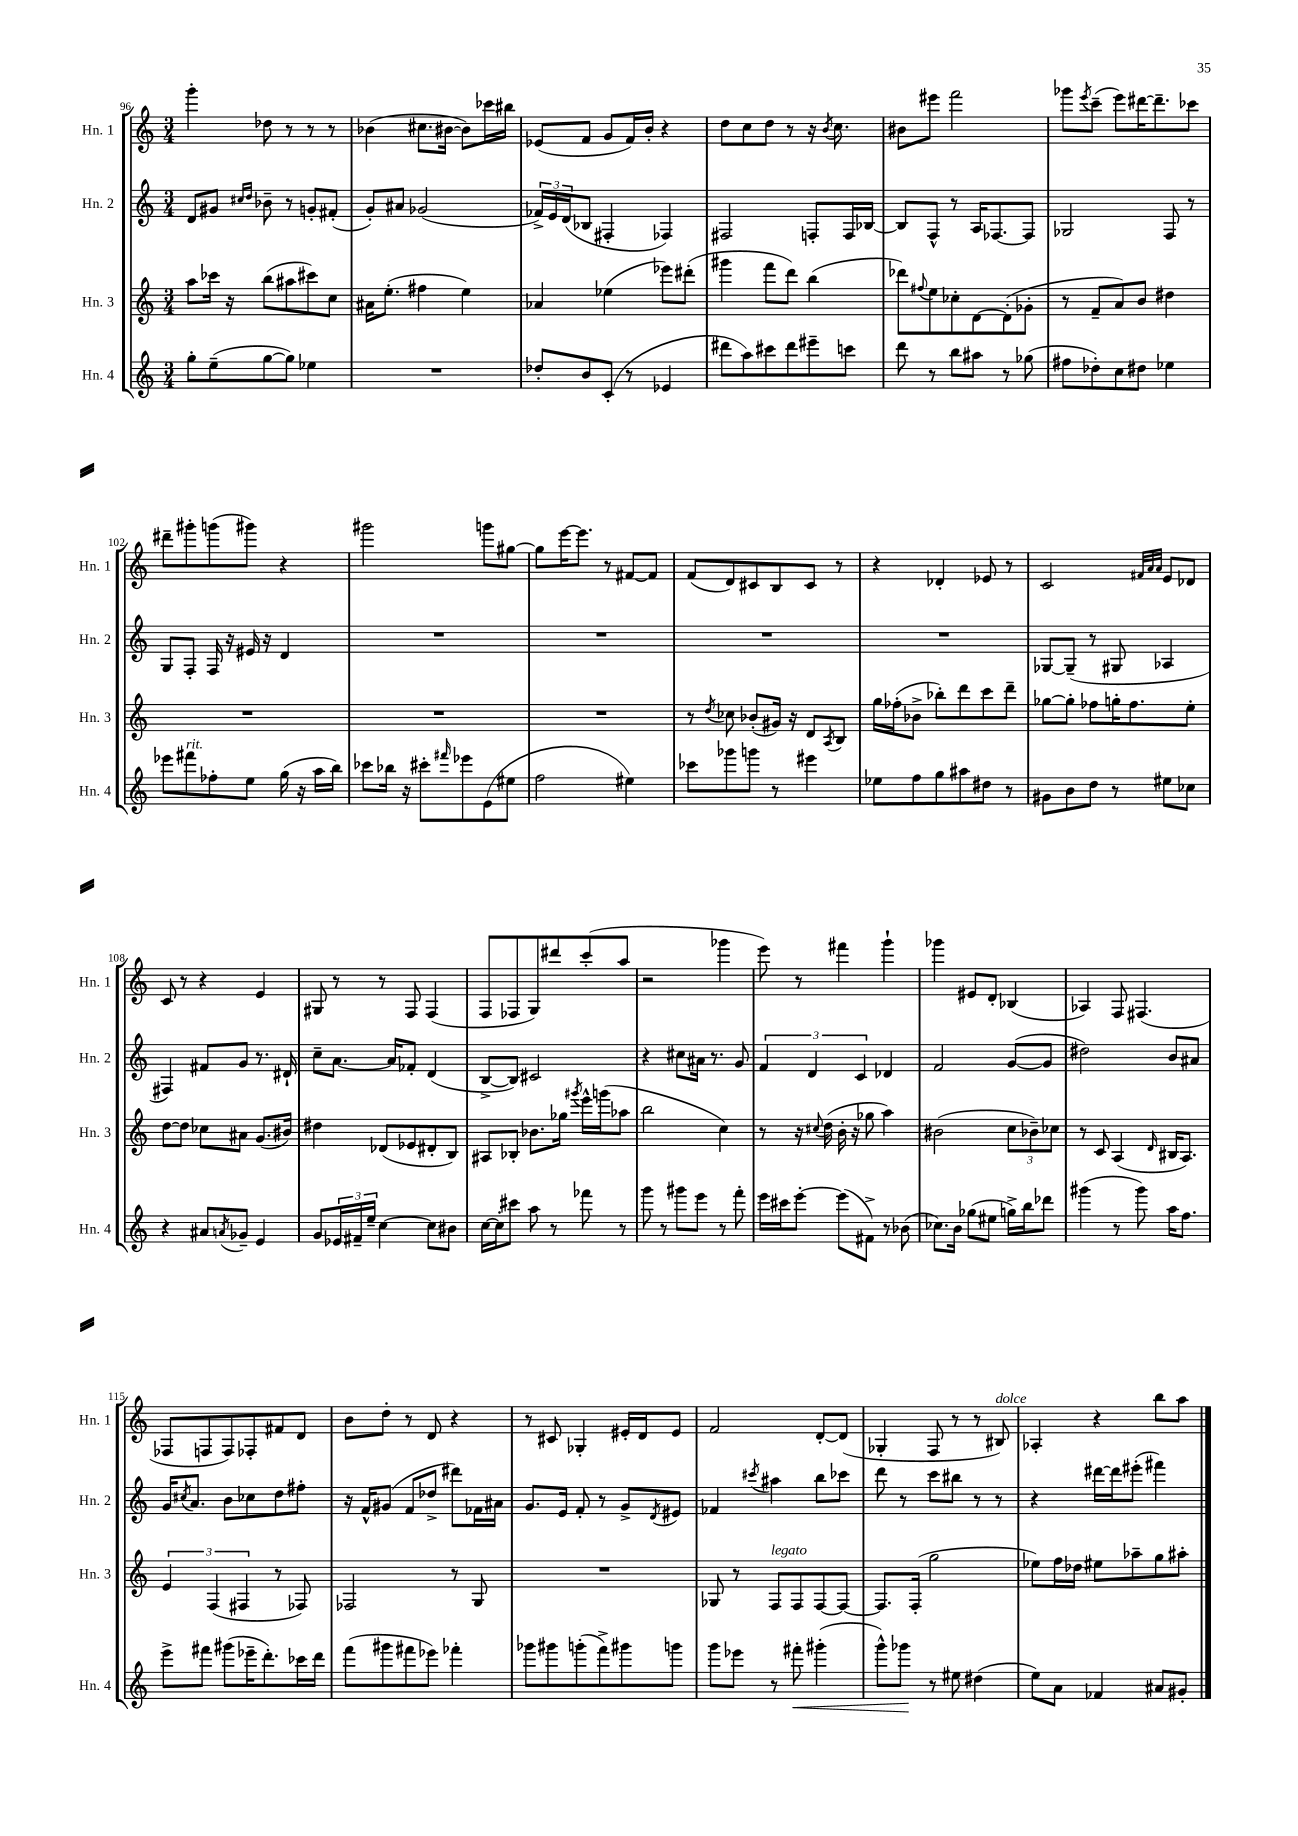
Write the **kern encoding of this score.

**kern	**dynam	**kern	**kern	**kern
*part4	*part4	*part3	*part2	*part1
*staff4	*staff4	*staff3	*staff2	*staff1
*I"Hn. 4	*	*I"Hn. 3	*I"Hn. 2	*I"Hn. 1
*I'Hn. 4	*	*I'Hn. 3	*I'Hn. 2	*I'Hn. 1
*clefG2	*	*clefG2	*clefG2	*clefG2
*k[]	*	*k[]	*k[]	*k[]
*M3/4	*	*M3/4	*M3/4	*M3/4
=96	=96	=96	=96	=96
8gg'\L	.	8aa\L	8d/L	4ggg'\
(8ee~\	.	16ccc-X\Jk	8g#X/J	.
.	.	16r	.	.
.	.	.	16qqcc#X/LL	.
.	.	.	16qqdd/JJ	.
[8gg\	.	(8bb\L	8b-X~\	8dd-X\
8gg\J])	.	8aa#X\	8r	8r
4ee-X\	.	8ccc#X\)	8gn'/L	8r
.	.	8cc\J	(8f#X'/J	8r
=97	=97	=97	=97	=97
2.r	.	16a#X\KL	8g'/L)	(4b-X\
.	.	(8.ee'\J	.	.
.	.	.	8a#X/J	.
.	.	4ff#X\	(2g-X/	8.cc#X\L
.	.	.	.	[16b#X\Jk
.	.	4ee\)	.	8b#\L])
.	.	.	.	16ccc-X\L
.	.	.	.	16bb#X\JJ
=98	=98	=98	=98	=98
8dd-X'/L	.	4a-X/	24f-X^/LL)	(8e-X/L
.	.	.	24e/	.
.	.	.	(24d/J	.
8b/	.	.	8B-X/J	8f/J
(8c'/J	.	(4ee-X\	4F#X'/	8g/L
8r	.	.	.	16f/L)
.	.	.	.	16b'/JJ
4e-X/	.	8eee-X\L)	4F-X/)	4r
.	.	(8ddd#X'\J	.	.
=99	=99	=99	=99	=99
8ddd#X\L	.	4ggg#X\	2F#X/	8dd\L
8aa\)	.	.	.	8cc\
8ccc#X\	.	8fff\L	.	8dd\J
8ddd#\	.	8ddd\J)	.	8r
8eee#X~\	.	(4bb\	8Fn'/L	16r
.	.	.	.	8qb/
.	.	.	.	8.cc\
8cccn\J	.	.	16F/L	.
.	.	.	[16B-X/JJ	.
=100	=100	=100	=100	=100
8ddd\	.	8ddd-X\L)	8B-/L]	8b#X\L
.	.	8qqff#X/	.	.
8r	.	8ee\	8F^^/J	8eee#X\J
8bb\L	.	8cc-X'\	8r	2fff\
8aa#X\J	.	[8d\	16A/KL	.
.	.	.	[8.F-X/	.
8r	.	(8d'\]	.	.
(8gg-X\	.	8g-X'\J	8F-/J]	.
=101	=101	=101	=101	=101
8ff#X\L	.	8r	2G-X/	8ggg-X\L
.	.	.	.	8qeee/
8dd-X'\)	.	8f~/L	.	(8ccc~\J
8cc\	.	8a/)	.	8eee\L)
8dd#X\J	.	8b/J	.	[16ddd#X\K
.	.	.	.	8.ddd#~\]
4ee-X\	.	4dd#X\	8F/	.
.	.	.	8r	8ccc-X\J
!!LO:LB:g=z
=102	=102	=102	=102	=102
8eee-X\L	.	2.r	8G/L	8ddd#X~\L
!LO:TX:a:i:t=rit.	!	!	!	!
8fff#X\	.	.	8F'/J	8ggg#X'\
8ff-X'\	.	.	16F/	(8gggn\
.	.	.	16r	.
8ee\J	.	.	16e#X/	8ggg#X\J)
.	.	.	16r	.
(16gg\	.	.	4d/	4r
16r	.	.	.	.
16aa\LL	.	.	.	.
16bb\JJ)	.	.	.	.
=103	=103	=103	=103	=103
8ccc-X\L	.	2.r	2.r	2ggg#X\
16bb-X\Jk	.	.	.	.
16r	.	.	.	.
8ccc#X'\L	.	.	.	.
16qqfff#X/	.	.	.	.
8eee-X\	.	.	.	.
(8e\	.	.	.	8gggn\L
8ee#X\J	.	.	.	[8gg#X\J
=104	=104	=104	=104	=104
2ff\	.	2.r	2.r	8gg#\L]
.	.	.	.	[16eee\K
.	.	.	.	8.eee\J]
.	.	.	.	8r
4ee#X\)	.	.	.	[8f#X/L
.	.	.	.	8f#/J]
=105	=105	=105	=105	=105
8ccc-X\L	.	8r	2.r	(8f/L
.	.	8qdd/	.	.
8ggg-X\	.	8cc-X\	.	8d/)
8gggn\J	.	(8b-X'/L	.	8c#X/
8r	.	16g#X/Jk)	.	8B/
.	.	16r	.	.
4eee#X\	.	8d/L	.	8c#/J
.	.	8qA/	.	.
.	.	8B/J	.	8r
=106	=106	=106	=106	=106
8ee-X\L	.	16gg\LL	2.r	4r
.	.	(16ff-X'\J	.	.
8ff\	.	8b-X^\J	.	.
8gg\	.	8bb-X'\L)	.	4d-X'/
8aa#X\	.	8ddd\	.	.
8dd#X\J	.	8ccc\	.	8e-X/
8r	.	8ddd~\J	.	8r
=107	=107	=107	=107	=107
8g#X\L	.	[8gg-X\L	[8G-X/L	2c/
8b\	.	8gg-'\J]	(8G-~/J]	.
8dd\J	.	8ff-X\L	8r	.
8r	.	16ggn'\K	8G#X/	.
.	.	8.ff-\	.	.
.	.	.	.	32qqf#X/LLL
.	.	.	.	32qqa/
.	.	.	.	32qqa/JJJ
8ee#X\L	.	.	4A-X/	8e/L
8cc-X\J	.	8ee'\J	.	8d-X/J
!!LO:LB:g=z
=108	=108	=108	=108	=108
4r	.	[8dd\L	4F#X/)	8c/
.	.	8dd\J]	.	8r
8a#X/L	.	8cc-X\L	8f#X/L	4r
8qan/	.	.	.	.
8g-X~/J	.	8a#X\J	8g/J	.
4e/	.	(8.g/L	8.r	4e/
.	.	16b#X/Jk)	16d#X`/	.
=109	=109	=109	=109	=109
8g/L	.	4dd#X\	8cc~\L	8G#X/
24e-X/L	.	.	[8.a\J	8r
24f#X~/	.	.	.	.
24ee~/JJ	.	.	.	.
[4cc\	.	(8d-X/L	.	8r
.	.	.	16a/KL]	.
.	.	8e-X/	8f-X'/J	8F/
8cc\L]	.	8d#X'/	(4d/	(4F/
8b#X\J	.	8B/J)	.	.
=110	=110	=110	=110	=110
[16cc\LL	.	8A#X/L	[8B^/L	8F/L
16cc'\J]	.	.	.	.
8ccc#X\J	.	8B-X'/J	8B/J])	8F-X/
8aa\	.	8.b-X\L	2c#X/	8G/)
8r	.	.	.	8ddd#X/
.	.	16gg-X\Jk	.	.
.	.	8qggg#X/	.	.
8fff-X\	.	16eee^^\LL	.	(8ccc'/
.	.	(16gggn\J	.	.
8r	.	8aa-X\J	.	8aa/J
=111	=111	=111	=111	=111
8ggg\	.	2bb\	4r	2r
8r	.	.	.	.
8ggg#X\L	.	.	8cc#X\L	.
8eee\J	.	.	16a#X\Jk	.
.	.	.	8.r	.
8r	.	4cc\)	.	4ggg-X\
8fff'\	.	.	8g/	.
=112	=112	=112	=112	=112
16eee\LL	.	8r	6f/	8eee\)
16ccc#X\J	.	.	.	.
[8eee'\J	.	16r	.	8r
.	.	.	6d/	.
.	.	8qqcc#X/	.	.
.	.	(16dd\	.	.
(8eee\L]	.	16b'\	.	4fff#X\
.	.	16r	.	.
.	.	.	6c/	.
8f#X^\J)	.	8gg-X\	.	.
8r	.	4aa\)	4d-X/	4ggg`\
(8b-X\	.	.	.	.
=113	=113	=113	=113	=113
8.cc-X\L)	.	(2b#X\	2f/	4ggg-X\
16b\Jk	.	.	.	.
(8gg-X\L	.	.	.	8e#X/L
8ee#X\J	.	.	.	8d'/J
16ggn^\LL)	.	12cc\L	([8g/L	(4B-X/
16bb\J	.	.	.	.
.	.	12b-X~\)	.	.
8ddd-X\J	.	.	8g/J]	.
.	.	12cc-X\J	.	.
=114	=114	=114	=114	=114
(4ggg#X\	.	8r	2dd#X\)	4A-X/)
.	.	8c/	.	.
8r	.	(4A/	.	8F/
8ggg#\)	.	.	.	(4.F#X/
.	.	16qqd/	.	.
16aa\KL	.	16B#X/KL	8b/L	.
8.ff\J	.	8.A/J)	.	.
.	.	.	8a#X/J	.
!!LO:LB:g=z
=115	=115	=115	=115	=115
8eee^\L	.	6e/	16g/KL	8F-X/L
.	.	.	8qcc#X/	.
.	.	.	8.a/J	.
8fff#X\J	.	.	.	8Fn/
.	.	(6F/	.	.
(8ggg#X\L	.	.	8b\L	8F/)
.	.	6F#X/	.	.
16eee-X~\K	.	.	8cc-X\	8F-X'/
8.ddd'\)	.	.	.	.
.	.	8r	8dd\	8f#X/
16ccc-X\L	.	8F-X/)	8ff#X'\J	8d/J
16ddd\JJ	.	.	.	.
=116	=116	=116	=116	=116
(8fff\L	.	2F-X/	16r	8b\L
.	.	.	16f^^/KL	.
8ggg#X\	.	.	(8g#X/J	8dd'\J
8fff#X\	.	.	8f/L	8r
8eee-X\J)	.	.	8dd-X^/J	8d/
4fff-X'\	.	8r	8ddd#X\L)	4r
.	.	8G/	16f-X\L	.
.	.	.	16a#X\JJ	.
=117	=117	=117	=117	=117
8ggg-X\L	.	2.r	8.g/L	8r
8ggg#X\	.	.	.	8c#X/
.	.	.	16e/Jk	.
(8gggn'\	.	.	8f'/	4G-X'/
8fff^\)	.	.	8r	.
8ggg#X\	.	.	8g^/L	16e#X'/LL
.	.	.	.	16d/J
.	.	.	8qd/	.
8gggn\J	.	.	8e#X/J	8e#/J
=118	=118	=118	=118	=118
8ggg\L	.	8G-X/	4f-X/	2f/
8eee-X\J	.	8r	.	.
.	.	.	8qccc#X/	.
!	!	!LO:TX:a:i:t=legato	!	!
8r	.	8F/L	4aa#X\	.
!	!LO:HP:b	!	!	!
8fff#X'\	<	8F/	.	.
(4ggg#X'\	.	[8F/	8bb\L	[8d'/L
.	.	8F/J_	8ccc-X\J	(8d/J]
=119	=119	=119	=119	=119
8ggg^^\L)	.	8.F/L]	8ddd\	4G-X'/
8ggg-X\J	.	.	8r	.
.	.	(16F'/Jk	.	.
8r	[	2gg\	8ccc\L	8F/
8ee#X\	.	.	8bb#X\J	8r
(4dd#X\	.	.	8r	8r
!	!	!	!	!LO:TX:a:i:t=dolce
.	.	.	8r	8B#X/)
=120	=120	=120	=120	=120
8ee\L)	.	8ee-X\L)	4r	4A-X'/
8a\J	.	16ff\L	.	.
.	.	16dd-X\JJ	.	.
4f-X/	.	8ee#X\L	[16ddd#X\LL	4r
.	.	.	16ddd#\J]	.
.	.	8aa-X~\	(8eee#X'\J	.
8a#X/L	.	8gg\	4fff#X\)	8bb\L
8g#X'/J	.	8aa#X'\J	.	8aa\J
==	==	==	==	==
*-	*-	*-	*-	*-
